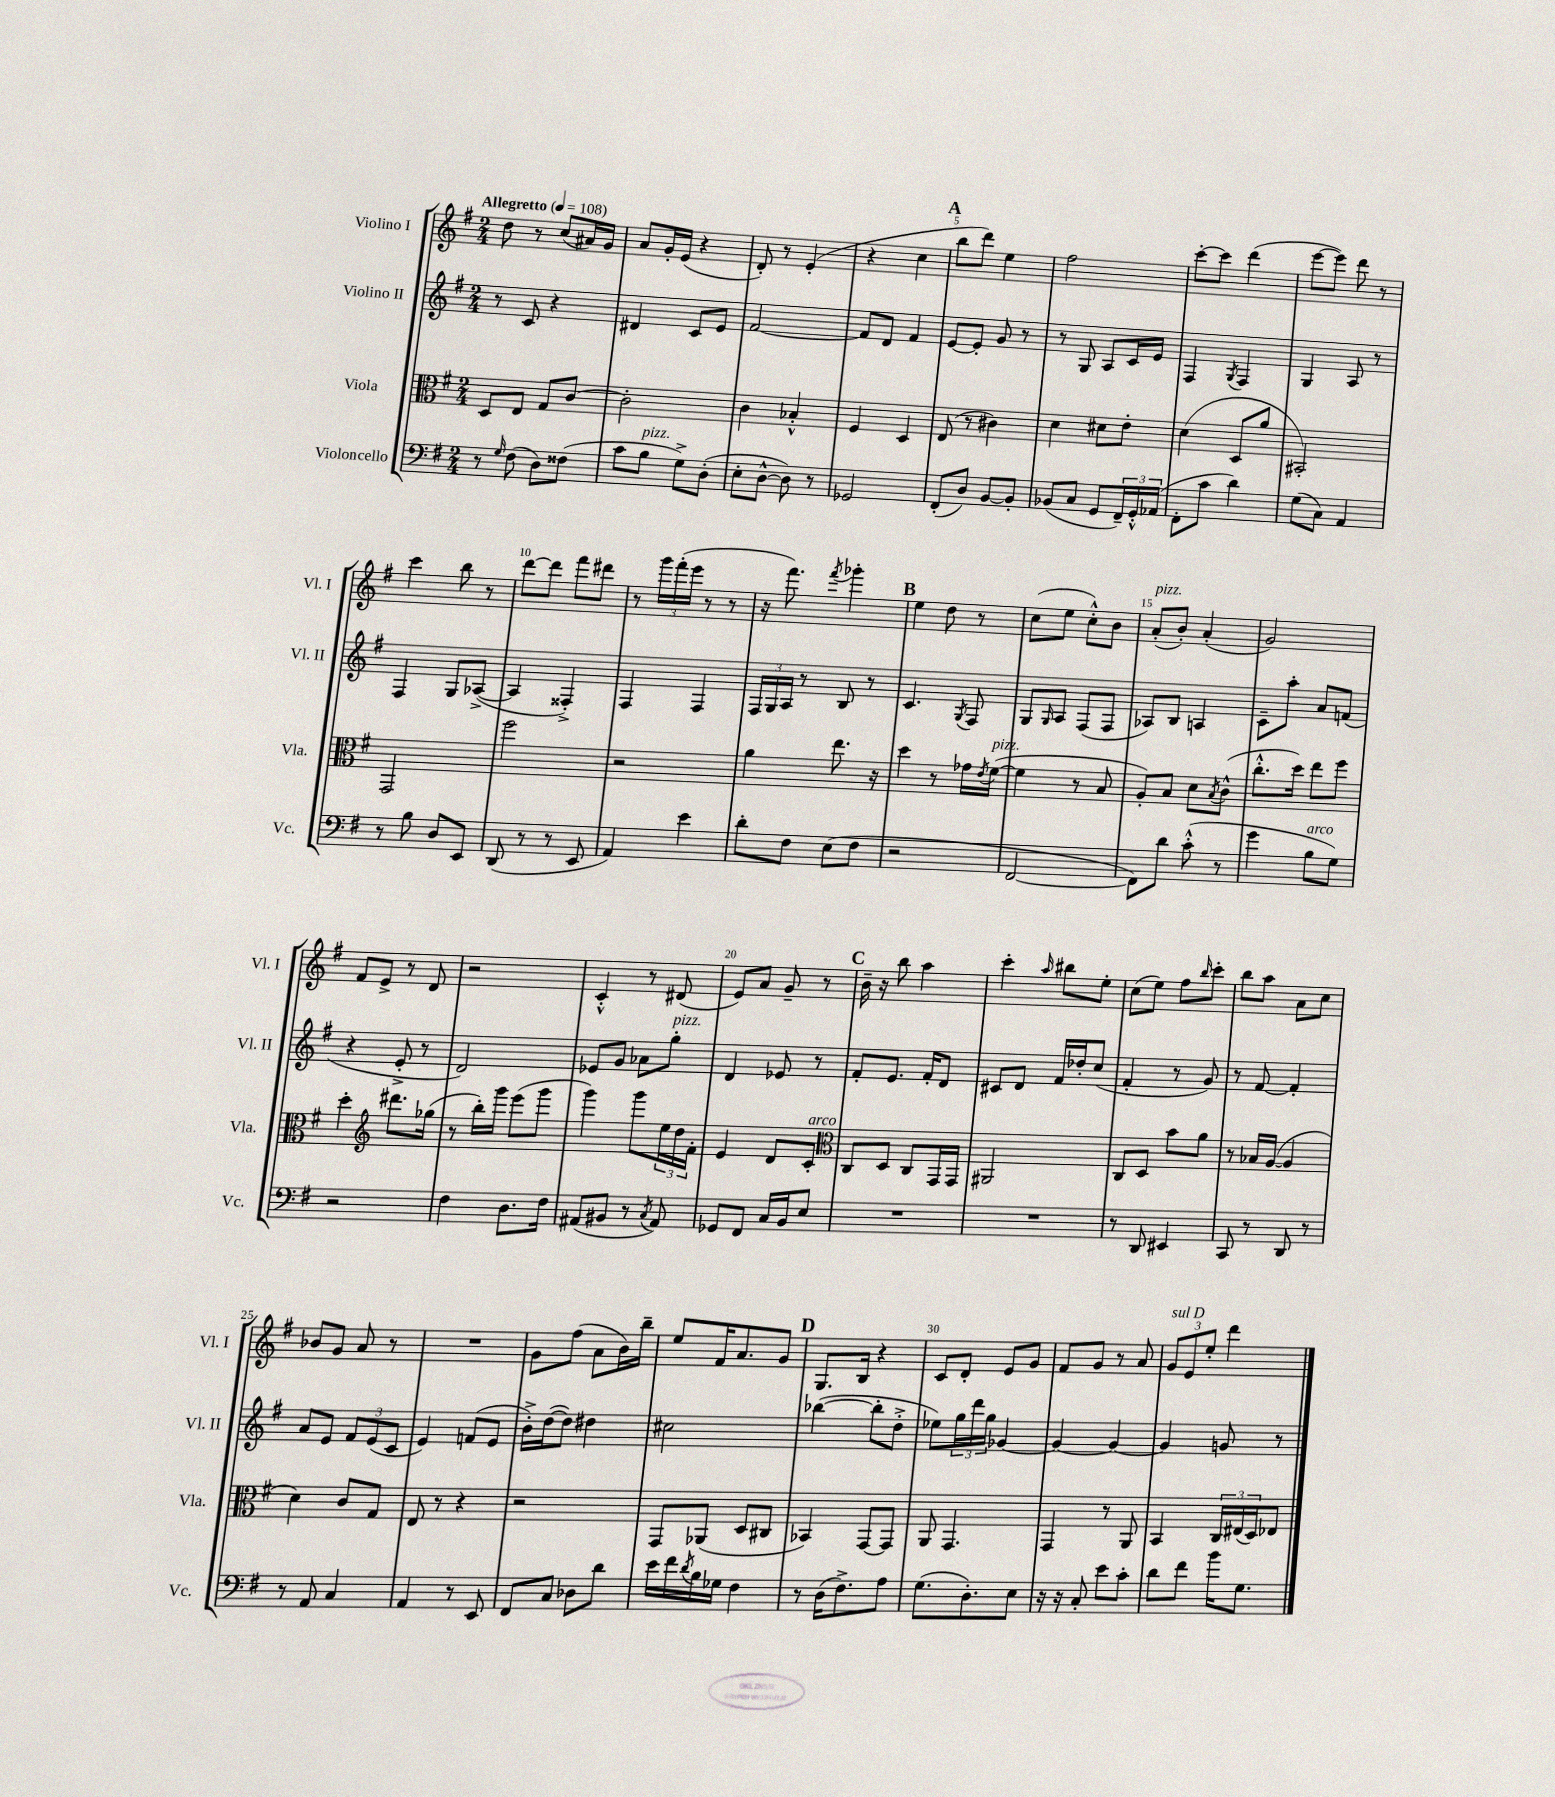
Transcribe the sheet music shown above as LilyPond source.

<<
\new StaffGroup <<
\new Staff = "s0" \with { instrumentName = "Violino I" shortInstrumentName = "Vl. I" } {
    \clef treble \key g \major \numericTimeSignature \time 2/4 \tempo "Allegretto" 4 = 108
    d''8 r8 c''8( ais'16) g'16 |
    a'8 g'16-. e'16( r4 |
    d'8-.) r8 e'4-.( |
    r4 c''4 |
    \mark \markup { \bold "A" } b''8 d'''8) e''4 |
    fis''2 |
    c'''8~-. c'''8 d'''4( |
    e'''8~ e'''8) d'''8 r8 |
    c'''4 b''8 r8 |
    d'''8~ d'''8 fis'''8 dis'''8 |
    r8 \tuplet 3/2 { g'''16 fis'''16-.( e'''16 } r8 r8 |
    r16 fis'''8.) \acciaccatura { fis'''8 } ges'''4-. |
    \mark \markup { \bold "B" } e''4 d''8 r8 |
    c''8( e''8 c''8-.-^) b'8 |
    a'8-.^\markup { \italic "pizz." }( b'8-.) a'4-.( |
    g'2) |
    fis'8 e'8-> r8 d'8 |
    r2 |
    c'4-.-^ r8 dis'8( |
    e'8) a'8 g'8-- r8 |
    \mark \markup { \bold "C" } b'16-- r16 b''8 a''4 |
    c'''4-. \grace { a''16 } bis''8 e''8-. |
    c''8( e''8) fis''8 \grace { b''16 } c'''8-. |
    b''8 a''8 a'8 c''8 |
    bes'8 g'8 a'8 r8 |
    R2 |
    g'8 fis''8( a'8 b'16) b''16-- |
    e''8 fis'16 a'8. g'8 |
    \mark \markup { \bold "D" } g8. b16 r4 |
    c'8 d'8-. e'8 g'8 |
    fis'8 g'8 r8 a'8 |
    \tuplet 3/2 { g'8^\markup { \italic "sul D" } e'8 e''8-. } d'''4 \bar "|." |
}
\new Staff = "s1" \with { instrumentName = "Violino II" shortInstrumentName = "Vl. II" } {
    \clef treble \key g \major \numericTimeSignature \time 2/4
    r8 c'8 r4 |
    dis'4 c'8 e'8 |
    fis'2~ |
    fis'8 d'8 fis'4 |
    \mark \markup { \bold "A" } e'8~ e'8-. g'8 r8 |
    r8 g8 a8 c'16 e'16 |
    fis4 \acciaccatura { g8 } fis4 |
    g4 a8 r8 |
    fis4 g8 aes8~->( |
    aes4 fisis4-.->) |
    fis4 fis4 |
    \tuplet 3/2 { fis16 g16 a16 } r8 b8 r8 |
    \mark \markup { \bold "B" } c'4. \acciaccatura { g8 } fis8 |
    g8 \grace { g16 } a8 fis8( fis8 |
    aes8) b8 a4 |
    c'8-- a''8-. a'8 f'8( |
    r4 e'8-.-> r8 |
    d'2) |
    ees'8 g'8 aes'8 g''8-.^\markup { \italic "pizz." } |
    d'4 ees'8 r8 |
    \mark \markup { \bold "C" } fis'8-. e'8. fis'16-. d'8 |
    cis'8 d'8 fis'16 des''16-. c''8( |
    fis'4-. r8 g'8) |
    r8 fis'8~ fis'4-. |
    a'8 e'8 \tuplet 3/2 { fis'8 e'8( c'8 } |
    e'4) f'8( e'8 |
    b'16-.->) d''16~( d''8) dis''4 |
    cis''2 |
    \mark \markup { \bold "D" } bes''4~( bes''8-. d''8-.-> |
    ees''8) \tuplet 3/2 { g''16 d'''16 g''16 } ges'4~ |
    ges'4~ ges'4~ |
    ges'4 g'8 r8 \bar "|." |
}
\new Staff = "s2" \with { instrumentName = "Viola" shortInstrumentName = "Vla." } {
    \clef alto \key g \major \numericTimeSignature \time 2/4
    d8 e8 g8 c'8~ |
    c'2-. |
    c'4 bes4-.-^ |
    fis4 d4 |
    \mark \markup { \bold "A" } e8( r8 cis'4) |
    d'4 dis'8 e'8-. |
    d'4( d8 a'8 |
    bis,2-.) |
    g,2 |
    fis''2 |
    r2 |
    a'4 e''8. r16 |
    \mark \markup { \bold "B" } d''4 r8 ges'16 \acciaccatura { e'8 } fis'16~^\markup { \italic "pizz." }( |
    fis'4 r8 b8 |
    a8-.) b8 d'8 \acciaccatura { b8 } c'8-^( |
    c''8.-.-^ d''16) e''8 fis''8 |
    d''4-. \clef treble dis'''8. ges''16( |
    r8 b''16-.) g'''16 e'''8( g'''8 |
    g'''4) g'''8 \tuplet 3/2 { e''16 d''16 fis'16-. } |
    e'4 d'8 c'8-.^\markup { \italic "arco" } |
    \mark \markup { \bold "C" } \clef alto c8 d8 c8 g,16 g,16 |
    ais,2 |
    c8 d8 b'8 a'8 |
    r8 bes16 a16~( a4 |
    d'4) c'8 g8 |
    e8 r8 r4 |
    r2 |
    g,8 aes,8( d8 cis8 |
    \mark \markup { \bold "D" } bes,4) g,8~ g,8 |
    a,8 g,4. |
    g,4 r8 a,8 |
    b,4 \tuplet 3/2 { c16 eis16( d16) } ees8 \bar "|." |
}
\new Staff = "s3" \with { instrumentName = "Violoncello" shortInstrumentName = "Vc." } {
    \clef bass \key g \major \numericTimeSignature \time 2/4
    r8 \grace { g16 } fis8( d8) fisis8( |
    c'8 b8^\markup { \italic "pizz." } g8->) d8-.( |
    e8-. d8~-^ d8) r8 |
    ges,2 |
    \mark \markup { \bold "A" } fis,8-.( d8) b,8~ b,8-. |
    bes,8( c8 g,8 \tuplet 3/2 { fis,16--) g,16-.-^ aes,16( } |
    fis,8-. c'8 d'4) |
    g8( c8) a,4 |
    r8 b8 d8 e,8 |
    d,8( r8 r8 e,8 |
    a,4) e'4 |
    d'8-. fis8 e8( fis8 |
    \mark \markup { \bold "B" } r2 |
    fis,2~ |
    fis,8) d'8 c'8-.-^( r8 |
    g'4 b8^\markup { \italic "arco" } g8) |
    r2 |
    fis4 d8. fis16 |
    ais,8( bis,8 r8 \acciaccatura { c8 } ais,8) |
    ges,8 fis,8 c16 b,16 e8 |
    \mark \markup { \bold "C" } R2 |
    R2 |
    r8 d,8 eis,4 |
    c,8 r8 d,8 r8 |
    r8 a,8 c4 |
    a,4 r8 e,8 |
    fis,8 c8 des8 d'8 |
    e'16 fis'16 \acciaccatura { d'8 } b16 ges16 fis4 |
    \mark \markup { \bold "D" } r8 d16( fis8.->) a8 |
    g8.( d8.-.) e8 |
    r16 r16 c8-. e'8 c'8-. |
    d'8 fis'8 b'16 g8. \bar "|." |
}
>>
>>
\layout { \context { \Score \override BarNumber.break-visibility = ##(#f #t #t) barNumberVisibility = #(every-nth-bar-number-visible 5) } }
